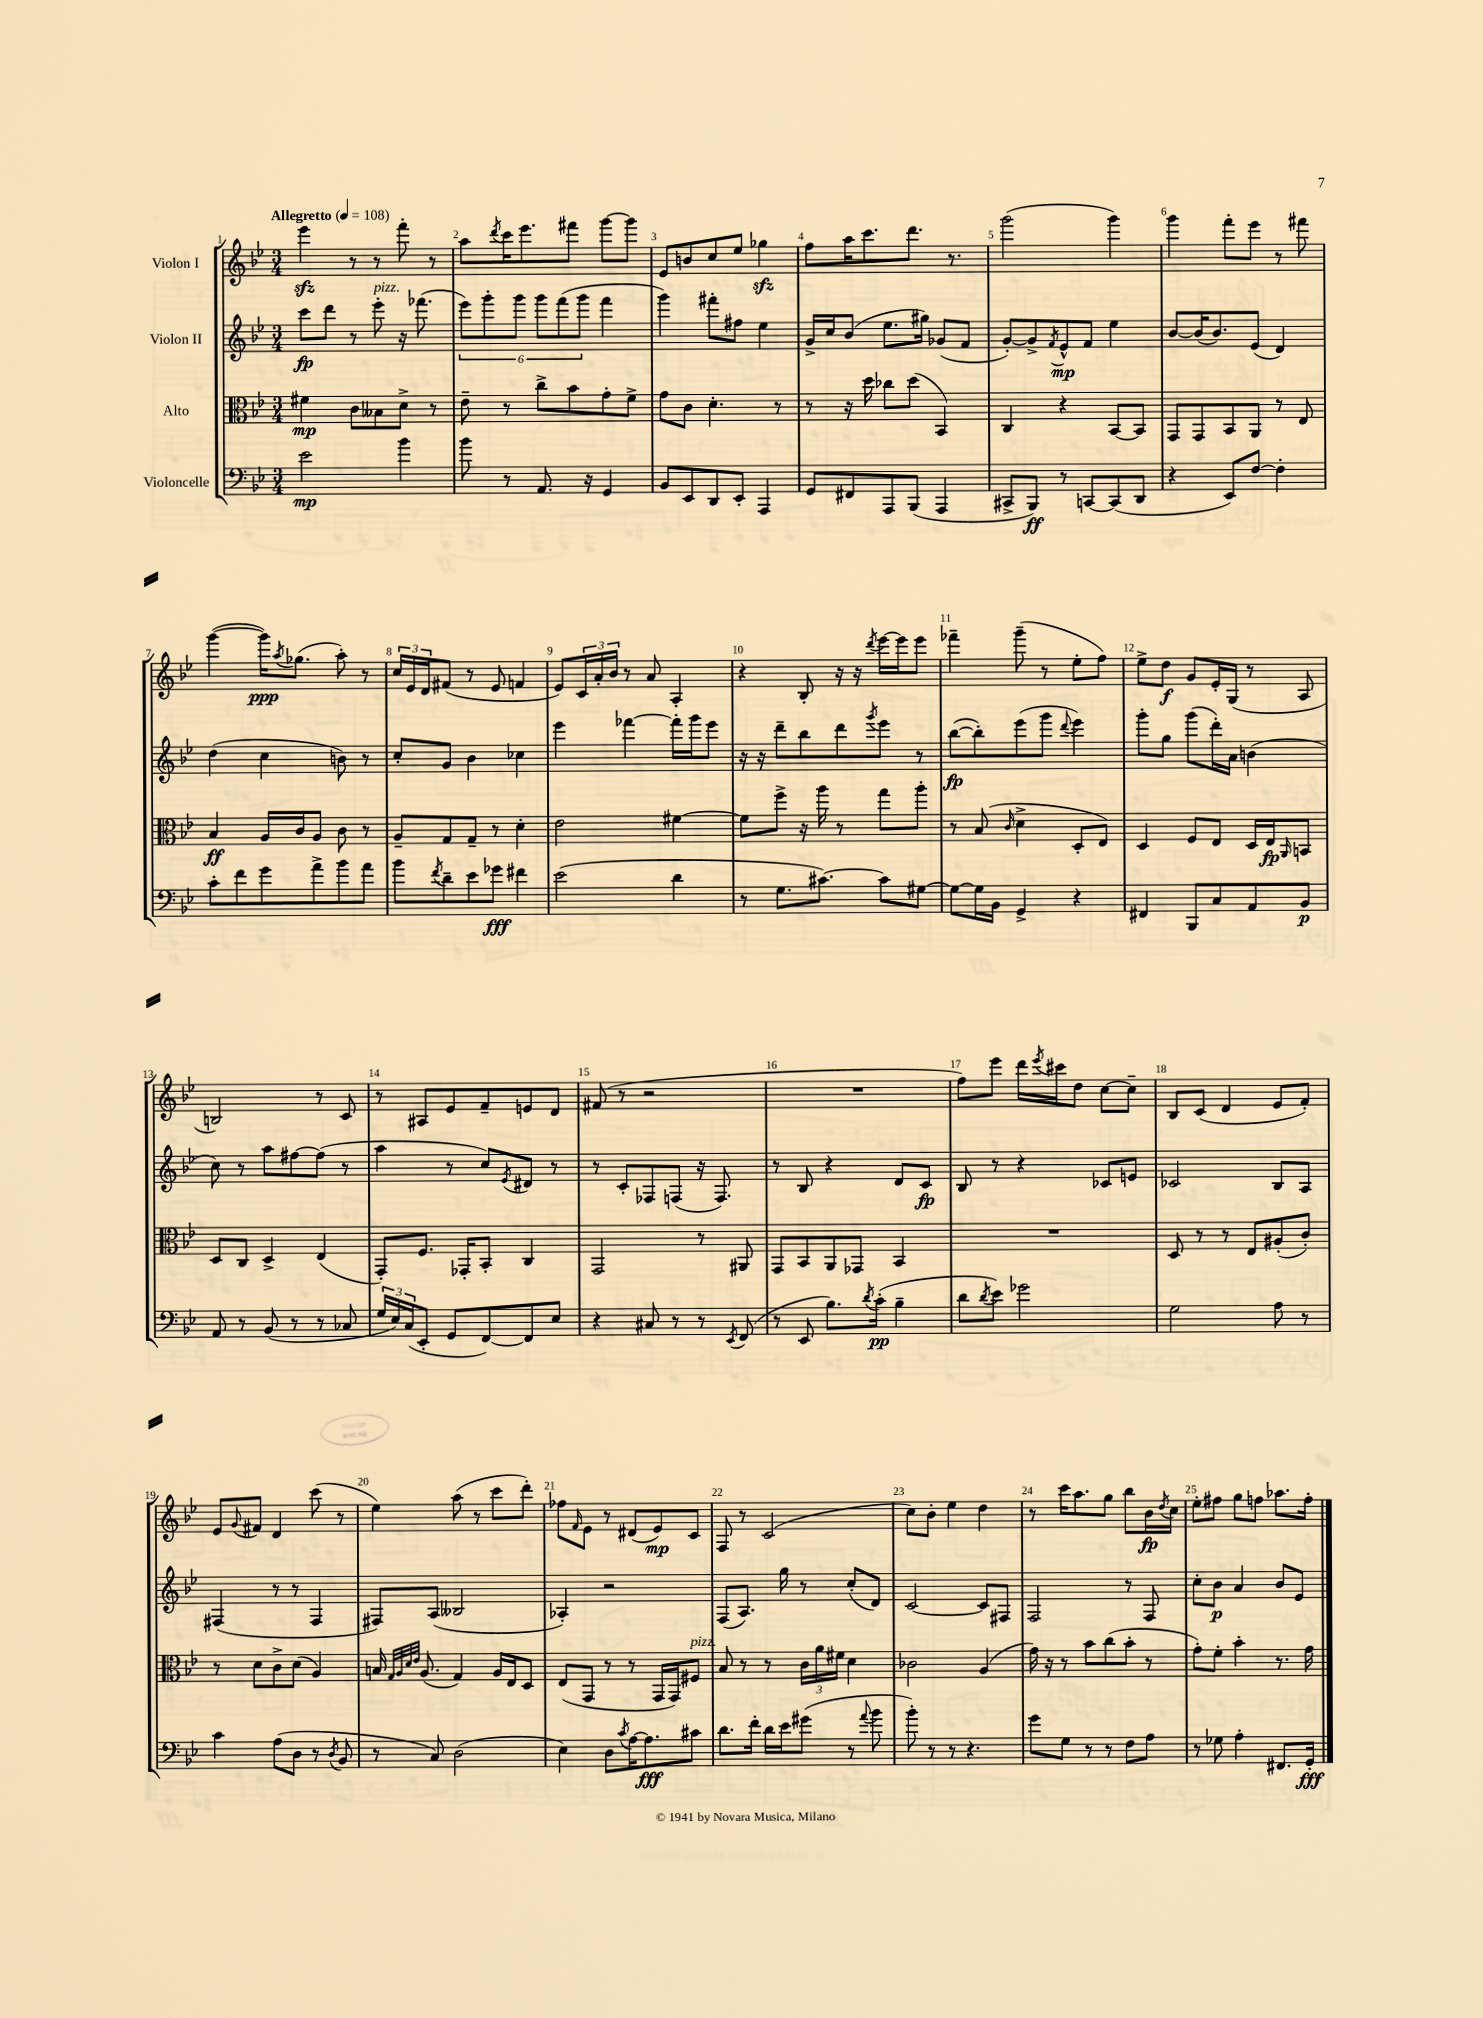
<<
\new StaffGroup <<
\new Staff = "s0" \with { instrumentName = "Violon I" } {
    \clef treble \key bes \major \numericTimeSignature \time 3/4 \tempo "Allegretto" 4 = 108
    ees'''4\sfz r8 r8 f'''8-. r8 |
    a''8 \acciaccatura { d'''8 } c'''16 ees'''8. fis'''8 g'''8~ g'''8 |
    ees'8 b'8 c''8 ees''8 ges''4\sfz |
    f''8 a''16 c'''8. d'''8. r8. |
    g'''2( g'''4) |
    g'''4 f'''8-. ees'''8 r8 fis'''8 |
    g'''4~( g'''16\ppp) \acciaccatura { a''8 } ges''8.( a''8-.) r8 |
    \tuplet 3/2 { c''16 ees'16 d'16 } fis'8( r8 ees'8 f'4 |
    ees'8) \tuplet 3/2 { c'16 a'16-. bes'16 } r8 a'8 a4-. |
    r4 bes8-. r16 r16 \acciaccatura { d'''8 } ees'''16~ ees'''16 ees'''8 |
    fes'''4-- g'''8--( r8 ees''8-. f''8) |
    ees''8-> d''8\f g'8 ees'16-. g16( r8 a8 |
    b2) r8 c'8 |
    r8 ais8 ees'8 f'8-- e'8 d'8 |
    fis'8( r8 r2 |
    R2. |
    f''8) ees'''8 d'''16 \acciaccatura { ees'''8 } cis'''16 d''8 c''8~ c''8-- |
    bes8 c'8( d'4 ees'8 f'8-.) |
    ees'8 \appoggiatura { g'8 } fis'8 d'4 c'''8( r8 |
    ees''4) a''8( r8 c'''8 d'''8-.) |
    fes''8 \grace { f'16 } ees'8 r8 dis'8( ees'8\mp) c'8 |
    f8 r8 c'2( |
    c''8) bes'8-. ees''4 d''4 |
    r8 c'''16 a''8. g''8 bes''8 bes'16\fp \acciaccatura { d''8 } c''16 |
    ees''8-. fis''8 g''8 f''8 aes''8. f''16-. \bar "|." |
}
\new Staff = "s1" \with { instrumentName = "Violon II" } {
    \clef treble \key bes \major \numericTimeSignature \time 3/4
    c'''8\fp d'''8 r8 ees'''8-.^\markup { \italic "pizz." } r16 fes'''8.( |
    \tuplet 6/4 { ees'''8) g'''8-. g'''8 g'''8 f'''8( g'''8 } f'''4 |
    g'''4) fis'''8-. fis''8 ees''4 |
    g'16-> c''16 bes'8( ees''8. gis''16) ges'8( f'8 |
    g'8~-.) g'8-> \acciaccatura { f'8 } ees'8-^\mp f'8 ees''4 |
    bes'8~ bes'16( bes'8.) ees'8( d'4) |
    d''4( c''4 b'8) r8 |
    c''8-. g'8 bes'4 ces''4 |
    ees'''4 fes'''4~ fes'''16-. g'''16 ees'''8 |
    r16 r16 d'''8-- bes''8 d'''8 \acciaccatura { g'''8 } ees'''8 r8 |
    bes''8~\fp( bes''8-.) ees'''8( g'''8 \appoggiatura { d'''8 } ees'''4) |
    g'''8-. g''8 g'''8( d'''16-.) a'16 b'4( |
    c''8) r8 a''8 fis''8~ fis''8( r8 |
    a''4 r8 c''8) \acciaccatura { ees'8 } dis'8 r8 |
    r8 c'8-. fes8 f8( r16 f8.) |
    r8 bes8 r4 d'8 c'8\fp |
    bes8 r8 r4 ces'8 e'8 |
    ces'2 bes8 a8 |
    fis4( r8 r8 fis4 |
    fis8) a8( beses2 |
    aes4-.) r2 |
    f8( a8.) g''16 r8 c''8-.( d'8) |
    c'2~ c'8 fis8 |
    f2 r8 f8 |
    c''8-. bes'8\p a'4 bes'8 ees'8 \bar "|." |
}
\new Staff = "s2" \with { instrumentName = "Alto" } {
    \clef alto \key bes \major \numericTimeSignature \time 3/4
    fis'4\mp c'8 beses8 d'8-> r8 |
    ees'8-- r8 c''8-> bes'8 g'8-. f'8-> |
    g'8 c'8 d'4.-. r8 |
    r8 r16 d''16 ces''8 d''8( bes,4) |
    c4 r4 bes,8~ bes,8 |
    g,8 g,8 bes,8 a,8 r8 ees8 |
    bes4\ff a16 c'16 a8 c'8 r8 |
    a8-- g8 g8-- r8 d'4-. |
    ees'2 fis'4~ |
    fis'8 f''8-> r16 a''16 r8 g''8 a''8-. |
    r8 bes8( \grace { c'16 } d'4-> d8-. ees8) |
    d4 f8 ees8 d16 ees16\fp \grace { a,16 } b,8 |
    d8 c8 d4-> ees4( |
    g,8-.) f8. ges,16-. bes,8-. c4 |
    g,2 r8 ais,8 |
    g,8 bes,8 a,8 ges,8 bes,4 |
    R2. |
    d8 r8 r8 ees8 ais8-.( c'8-.) |
    r8 d'8 c'8-> d'8( a4) |
    b16 \grace { g32 a32 d'32 ees'32 } a8.( g4) a16 ees16 d8 |
    ees8( g,8 r8 r8 g,16 g,16) fis8^\markup { \italic "pizz." } |
    bes8 r8 r8 \tuplet 3/2 { c'16 a'16 fis'16 } d'4 |
    ces'2 a4( |
    g'16) r16 r8 bes'8 c''8( bes'8-. r8 |
    g'8-.) f'8-. bes'4-. r8. g'16 \bar "|." |
}
\new Staff = "s3" \with { instrumentName = "Violoncelle" } {
    \clef bass \key bes \major \numericTimeSignature \time 3/4
    ees'2\mp bes'4 |
    bes'8 r8 a,8. r16 g,4 |
    bes,8 ees,8 d,8 ees,8-. a,,4 |
    g,8 fis,8 a,,8 bes,,8( a,,4 |
    cis,8-> bes,,8\ff) r8 c,8~ c,8( d,8 |
    r4 ees,8) f8~ f4-. |
    c'8-. f'8 g'8 a'8-> bes'8 a'8 |
    bes'8 \acciaccatura { f'8 } d'8-- ees'8 ges'8\fff fis'4 |
    ees'2( d'4 |
    r8 g8. cis'8.~) cis'8 gis8~ |
    gis8~ gis16 bes,16 g,4-> r4 |
    fis,4 bes,,8 c8 a,8 bes,8\p |
    a,8 r8 bes,8( r8 r8 ces8 |
    \tuplet 3/2 { g16 ees16) c16( } ees,8-. g,8 f,8~) f,8 ees8 |
    r4 cis8 r8 r8 \acciaccatura { ees,8 } f,8( |
    r8 ees,8 bes8.) \acciaccatura { d'8 } c'16-.\pp( bes4-- |
    d'8 \acciaccatura { d'8 } ees'8) ges'2 |
    g2 a8 r8 |
    c'4 a8( d8 r8 \acciaccatura { d8 } bes,8 |
    r8 c8) d2( |
    ees4) d8 \acciaccatura { c'8 } a16~ a8.\fff cis'8 |
    d'8. f'16-. d'16 ees'16 gis'8( r8 \appoggiatura { a'8 } bes'8 |
    bes'8-.) r8 r8 r4. |
    g'8 g8 r8 r8 f8 a8 |
    r8 ges8 a4-. fis,8. g,16-.\fff \bar "|." |
}
>>
>>
\layout { \context { \Score \override BarNumber.break-visibility = ##(#f #t #t) barNumberVisibility = #all-bar-numbers-visible } }
